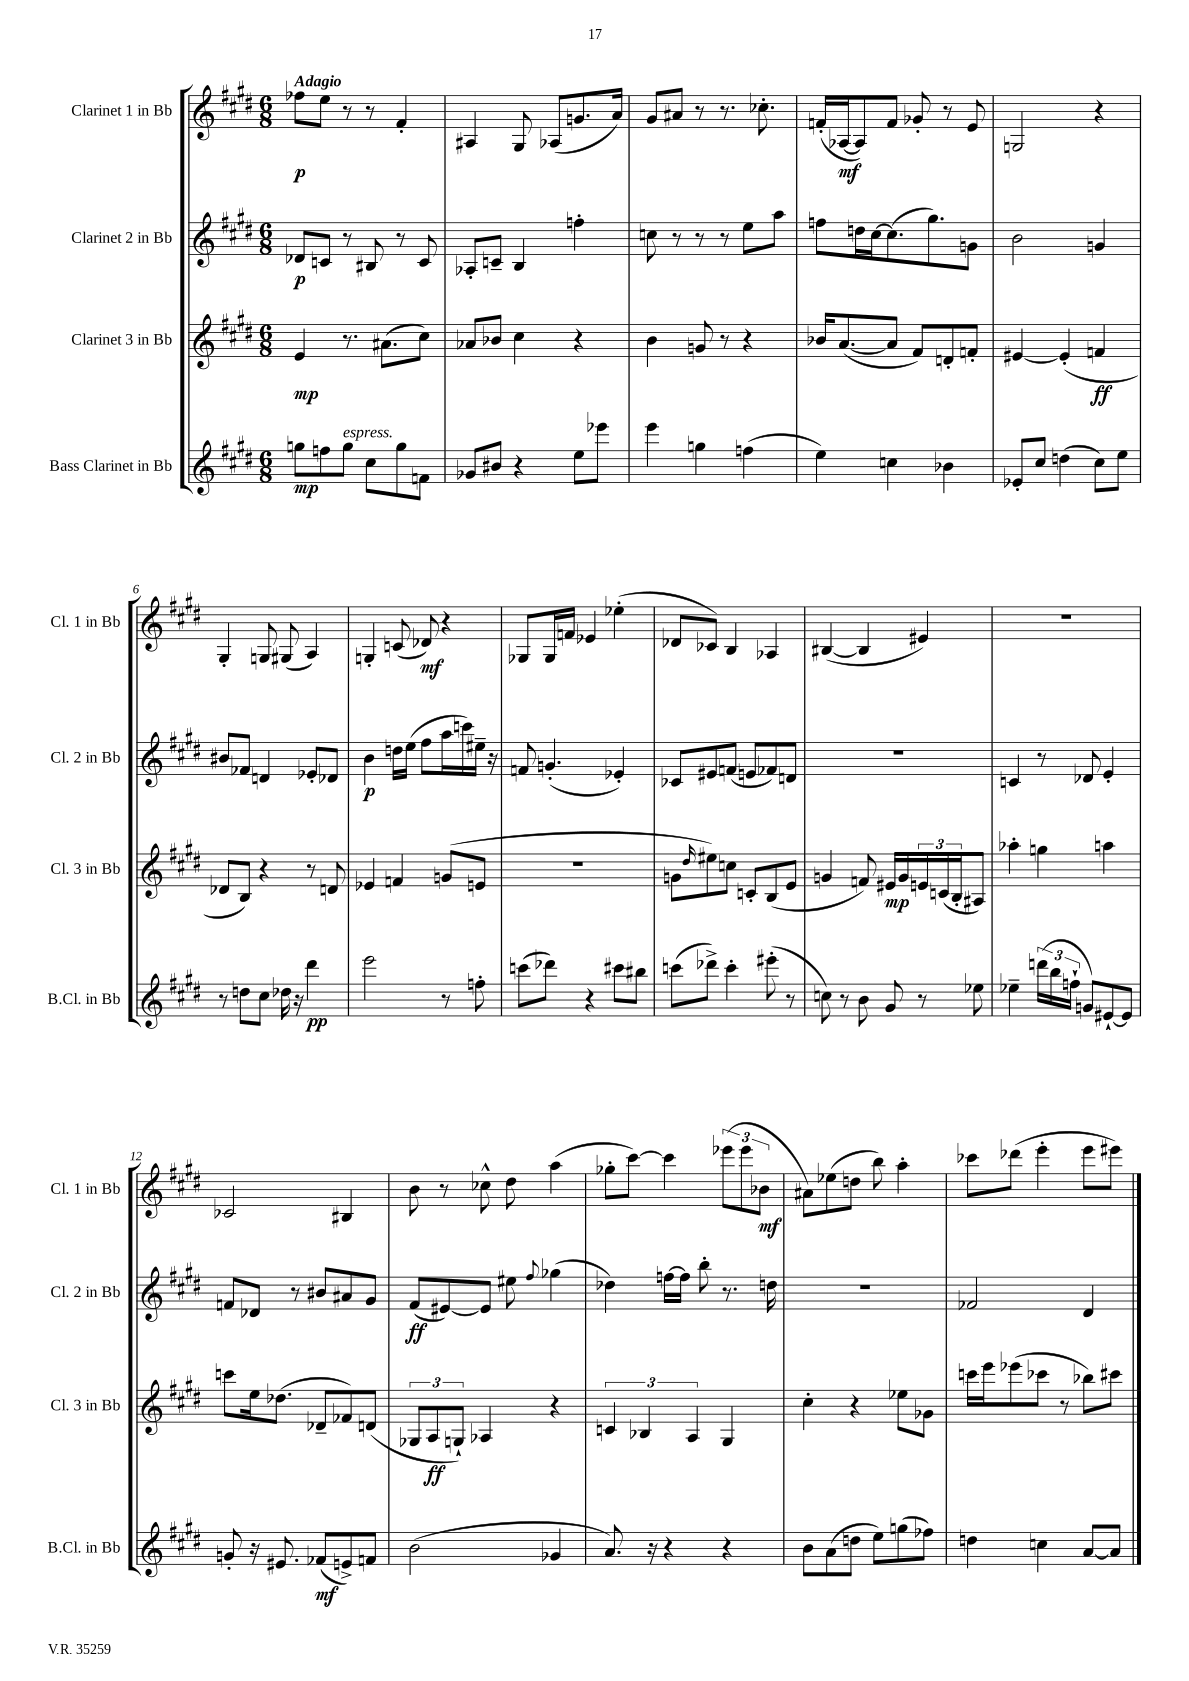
<<
\new StaffGroup <<
\new Staff = "s0" \with { instrumentName = "Clarinet 1 in Bb" shortInstrumentName = "Cl. 1 in Bb" } {
    \clef treble \key e \major \numericTimeSignature \time 6/8 \tempo "Adagio"
    fes''8\p e''8 r8 r8 fis'4-. |
    ais4 gis8 aes8( g'8. a'16) |
    gis'8 ais'8 r8 r8. ces''8.-. |
    f'16-.( aes16~\mf aes8) f'8 ges'8-. r8 e'8 |
    g2 r4 |
    gis4-. g8 gis8( a4) |
    g4-. c'8( des'8\mf) r4 |
    ges8 ges16 f'16 ees'4 ees''4-.( |
    des'8 ces'8) b4 aes4 |
    bis4~( bis4 eis'4) |
    R2. |
    ces'2 bis4 |
    b'8 r8 ces''8-^ dis''8 a''4( |
    ges''8-. cis'''8~) cis'''4 \tuplet 3/2 { ees'''8( ees'''8 bes'8\mf } |
    ais'8) ees''8( d''8 b''8) a''4-. |
    ces'''8 des'''8( e'''4-. e'''8 eis'''8) \bar "|." |
}
\new Staff = "s1" \with { instrumentName = "Clarinet 2 in Bb" shortInstrumentName = "Cl. 2 in Bb" } {
    \clef treble \key e \major \numericTimeSignature \time 6/8
    des'8\p c'8 r8 bis8 r8 c'8 |
    aes8-. c'8-- b4 f''4-. |
    c''8 r8 r8 r8 e''8 a''8 |
    f''8 d''16 cis''16~ cis''8.( gis''8.) g'8 |
    b'2 g'4 |
    bis'8 fes'8 d'4 ees'8-. des'8 |
    b'4\p d''16 e''16( fis''8 a''16 c'''16) eis''16-- r16 |
    f'8 g'4.-.( ees'4-.) |
    ces'8 eis'8 f'8( e'8 fes'8) d'8 |
    R2. |
    c'4 r8 des'8 e'4-. |
    f'8 des'8 r8 bis'8 ais'8 gis'8 |
    fis'8\ff( eis'8~) eis'8 eis''8 \appoggiatura { fis''8 } ges''4( |
    des''4) f''16~ f''16 b''8-. r8. d''16 |
    R2. |
    fes'2 dis'4 \bar "|." |
}
\new Staff = "s2" \with { instrumentName = "Clarinet 3 in Bb" shortInstrumentName = "Cl. 3 in Bb" } {
    \clef treble \key e \major \numericTimeSignature \time 6/8
    e'4\mp r8. ais'8.( cis''8) |
    aes'8 bes'8 cis''4 r4 |
    b'4 g'8 r8 r4 |
    bes'16 a'8.~( a'8 fis'8) d'8-. f'8-. |
    eis'4~ eis'4-.( f'4\ff |
    des'8 b8) r4 r8 d'8 |
    ees'4 f'4 g'8( e'8 |
    R2. |
    g'8 \grace { dis''16 } eis''8) c''8 c'8-. b8( e'8 |
    g'4 f'8) eis'16\mp g'16 \tuplet 3/2 { e'16 c'16( b16-. } ais8) |
    aes''4-. g''4 a''4 |
    c'''8 e''16 des''8.( des'8-- fes'8) d'8( |
    \tuplet 3/2 { ges8 a8\ff g8-!) } aes4 r4 |
    \tuplet 3/2 { c'4 bes4 a4 } gis4 |
    cis''4-. r4 ees''8 ges'8 |
    c'''16 e'''16 ees'''8( ces'''8 r8 bes''8) cis'''8 \bar "|." |
}
\new Staff = "s3" \with { instrumentName = "Bass Clarinet in Bb" shortInstrumentName = "B.Cl. in Bb" } {
    \clef treble \key e \major \numericTimeSignature \time 6/8
    g''8\mp f''8 g''8^\markup { \italic "espress." } cis''8 g''8 f'8 |
    ges'8 bis'8 r4 e''8 ees'''8 |
    e'''4 g''4 f''4( |
    e''4) c''4 bes'4 |
    ees'8-. cis''8 d''4( cis''8) e''8 |
    r8 d''8 cis''8 des''16 r16 dis'''4\pp |
    e'''2 r8 f''8-. |
    c'''8( des'''8) r4 cis'''8 bis''8 |
    c'''8( des'''8->) c'''4-. eis'''8-.( r8 |
    c''8) r8 b'8 gis'8 r8 ees''8 |
    ees''4-- \tuplet 3/2 { d'''16( b''16 f''16-! } g'8) eis'8~-! eis'8 |
    g'8-. r16 eis'8. fes'8\mf( e'8->) f'8 |
    b'2( ges'4 |
    a'8.) r16 r4 r4 |
    b'8 a'8( d''8 e''8) g''8( fes''8) |
    d''4 c''4 a'8~ a'8 \bar "|." |
}
>>
>>
